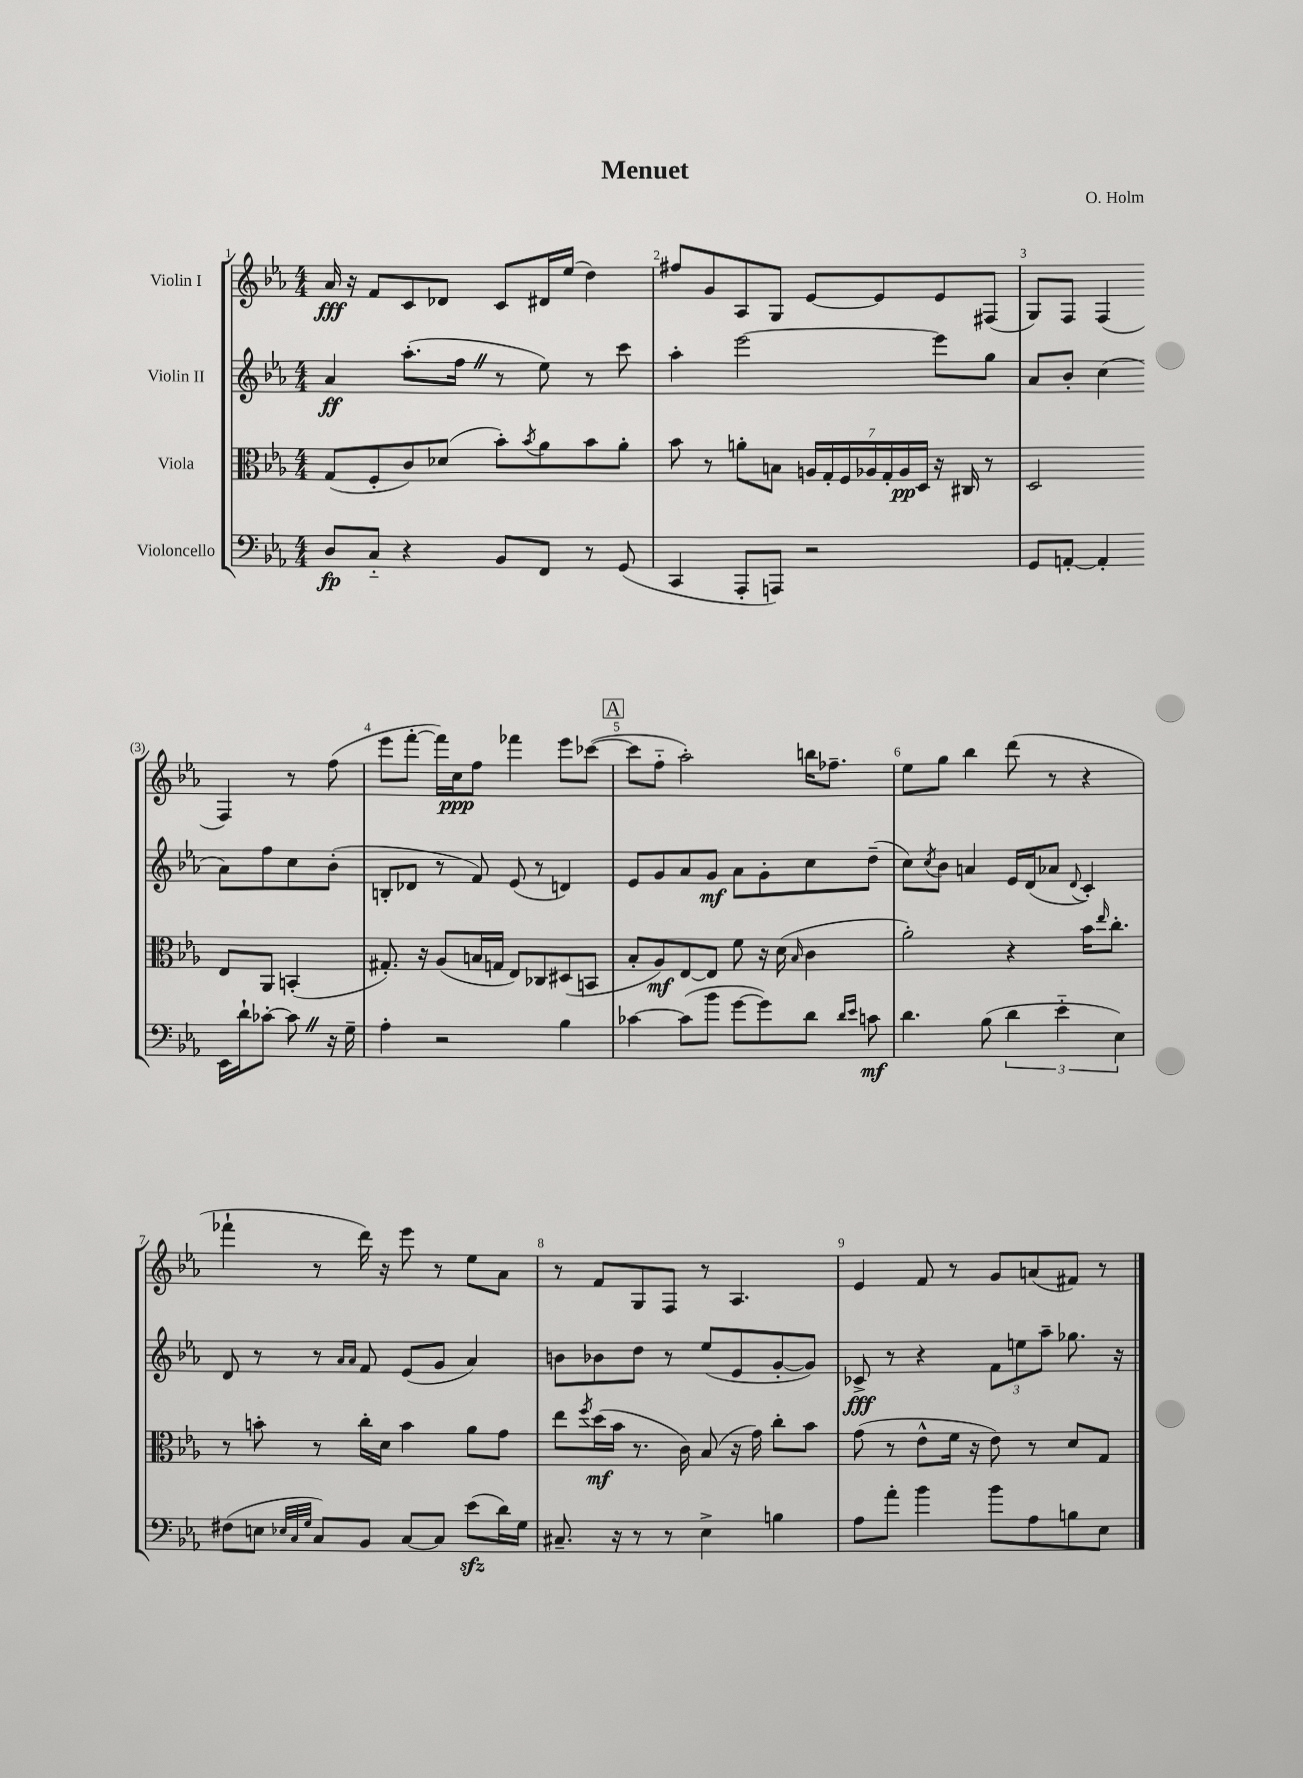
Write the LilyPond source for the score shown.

\header { title = "Menuet" composer = "O. Holm" }
<<
\new StaffGroup <<
\new Staff = "s0" \with { instrumentName = "Violin I" } {
    \clef treble \key ees \major \numericTimeSignature \time 4/4
    aes'16\fff r16 f'8 c'8 des'8 c'8 dis'16 ees''16( d''4) |
    fis''8 g'8 aes8 g8 ees'8~ ees'8 ees'8 fis8( |
    g8) f8 f4( f4) r8 f''8( |
    ees'''8 f'''8~-. f'''16) c''16\ppp f''8 fes'''4 ees'''8 ces'''8~( |
    \mark \markup { \box "A" } ces'''8 f''8-_ aes''2-.) b''16 fes''8.-- |
    ees''8 g''8 bes''4 d'''8( r8 r4 |
    fes'''4-! r8 d'''16) r16 ees'''8 r8 ees''8 aes'8 |
    r8 f'8 g8 f8 r8 aes4. |
    ees'4 f'8 r8 g'8 a'8( fis'8) r8 \bar "|." |
}
\new Staff = "s1" \with { instrumentName = "Violin II" } {
    \clef treble \key ees \major \numericTimeSignature \time 4/4
    aes'4\ff aes''8.-.( f''16 \once \override BreathingSign.text = \markup { \musicglyph "scripts.caesura.straight" } \breathe r8 ees''8) r8 c'''8 |
    aes''4-. ees'''2~ ees'''8 g''8 |
    aes'8 bes'8-. c''4( aes'8) f''8 c''8 bes'8-.( |
    b8-. des'8 r8 f'8) ees'8( r8 d'4) |
    \mark \markup { \box "A" } ees'8 g'8 aes'8 g'8\mf aes'8 g'8-. c''8 d''8--( |
    c''8) \acciaccatura { c''8 } bes'8 a'4 ees'16 d'16( aes'8 \appoggiatura { d'8 } c'4-.) |
    d'8 r8 r8 \grace { aes'16 aes'16 } f'8 ees'8( g'8 aes'4) |
    b'8 bes'8 d''8 r8 ees''8( ees'8 g'8~-. g'8) |
    ces'8->\fff r8 r4 \tuplet 3/2 { f'8 e''8 aes''8-- } ges''8. r16 \bar "|." |
}
\new Staff = "s2" \with { instrumentName = "Viola" } {
    \clef alto \key ees \major \numericTimeSignature \time 4/4
    g8( f8-. c'8) des'8( bes'8-.) \acciaccatura { bes'8 } aes'8 bes'8 aes'8-. |
    bes'8 r8 a'8-. b8 \tuplet 7/4 { a16 g16-. f16 aes16 g16-. aes16\pp d16 } r16 cis16 r8 |
    d2 ees8 aes,8 b,4-.( |
    gis8.-.) r16 aes8( b16 g16 ees8) ces8 dis8( b,8 |
    \mark \markup { \box "A" } bes8-. aes8\mf) ees8~ ees8 f'8 r16 d'16( \grace { bes16 } c'4 |
    aes'2-.) r4 bes'16 \grace { ees''16 } c''8.-. |
    r8 b'8-. r8 c''16-. d'16 b'4 aes'8 g'8 |
    ees''8 \acciaccatura { f''8 } d''16\mf( bes'16 r8. c'16) bes8( r16 g'16) c''8-. bes'8 |
    g'8( r8 ees'8-^ f'16 r16 ees'8) r8 d'8 g8 \bar "|." |
}
\new Staff = "s3" \with { instrumentName = "Violoncello" } {
    \clef bass \key ees \major \numericTimeSignature \time 4/4
    d8\fp c8-_ r4 bes,8 f,8 r8 g,8( |
    c,4 aes,,8-. a,,8) r2 |
    g,8 a,8~-. a,4-. ees,16 d'16-! ces'8~-. ces'8 \once \override BreathingSign.text = \markup { \musicglyph "scripts.caesura.straight" } \breathe r16 g16-- |
    aes4-. r2 bes4 |
    \mark \markup { \box "A" } ces'4~ ces'8( bes'8 g'8~ g'8) d'8 \grace { d'16 ees'16 } c'8\mf |
    d'4. bes8( \tuplet 3/2 { d'4 ees'4-_ ees4) } |
    fis8( e8 \grace { ees32 c32 g32 } c8) bes,8 c8~ c8 ees'8\sfz( d'16) g16 |
    cis8.-- r16 r8 r8 ees4-> b4 |
    aes8 aes'8-. bes'4 bes'8 aes8 b8 ees8 \bar "|." |
}
>>
>>
\layout { \context { \Score \override BarNumber.break-visibility = ##(#f #t #t) barNumberVisibility = #all-bar-numbers-visible } }
